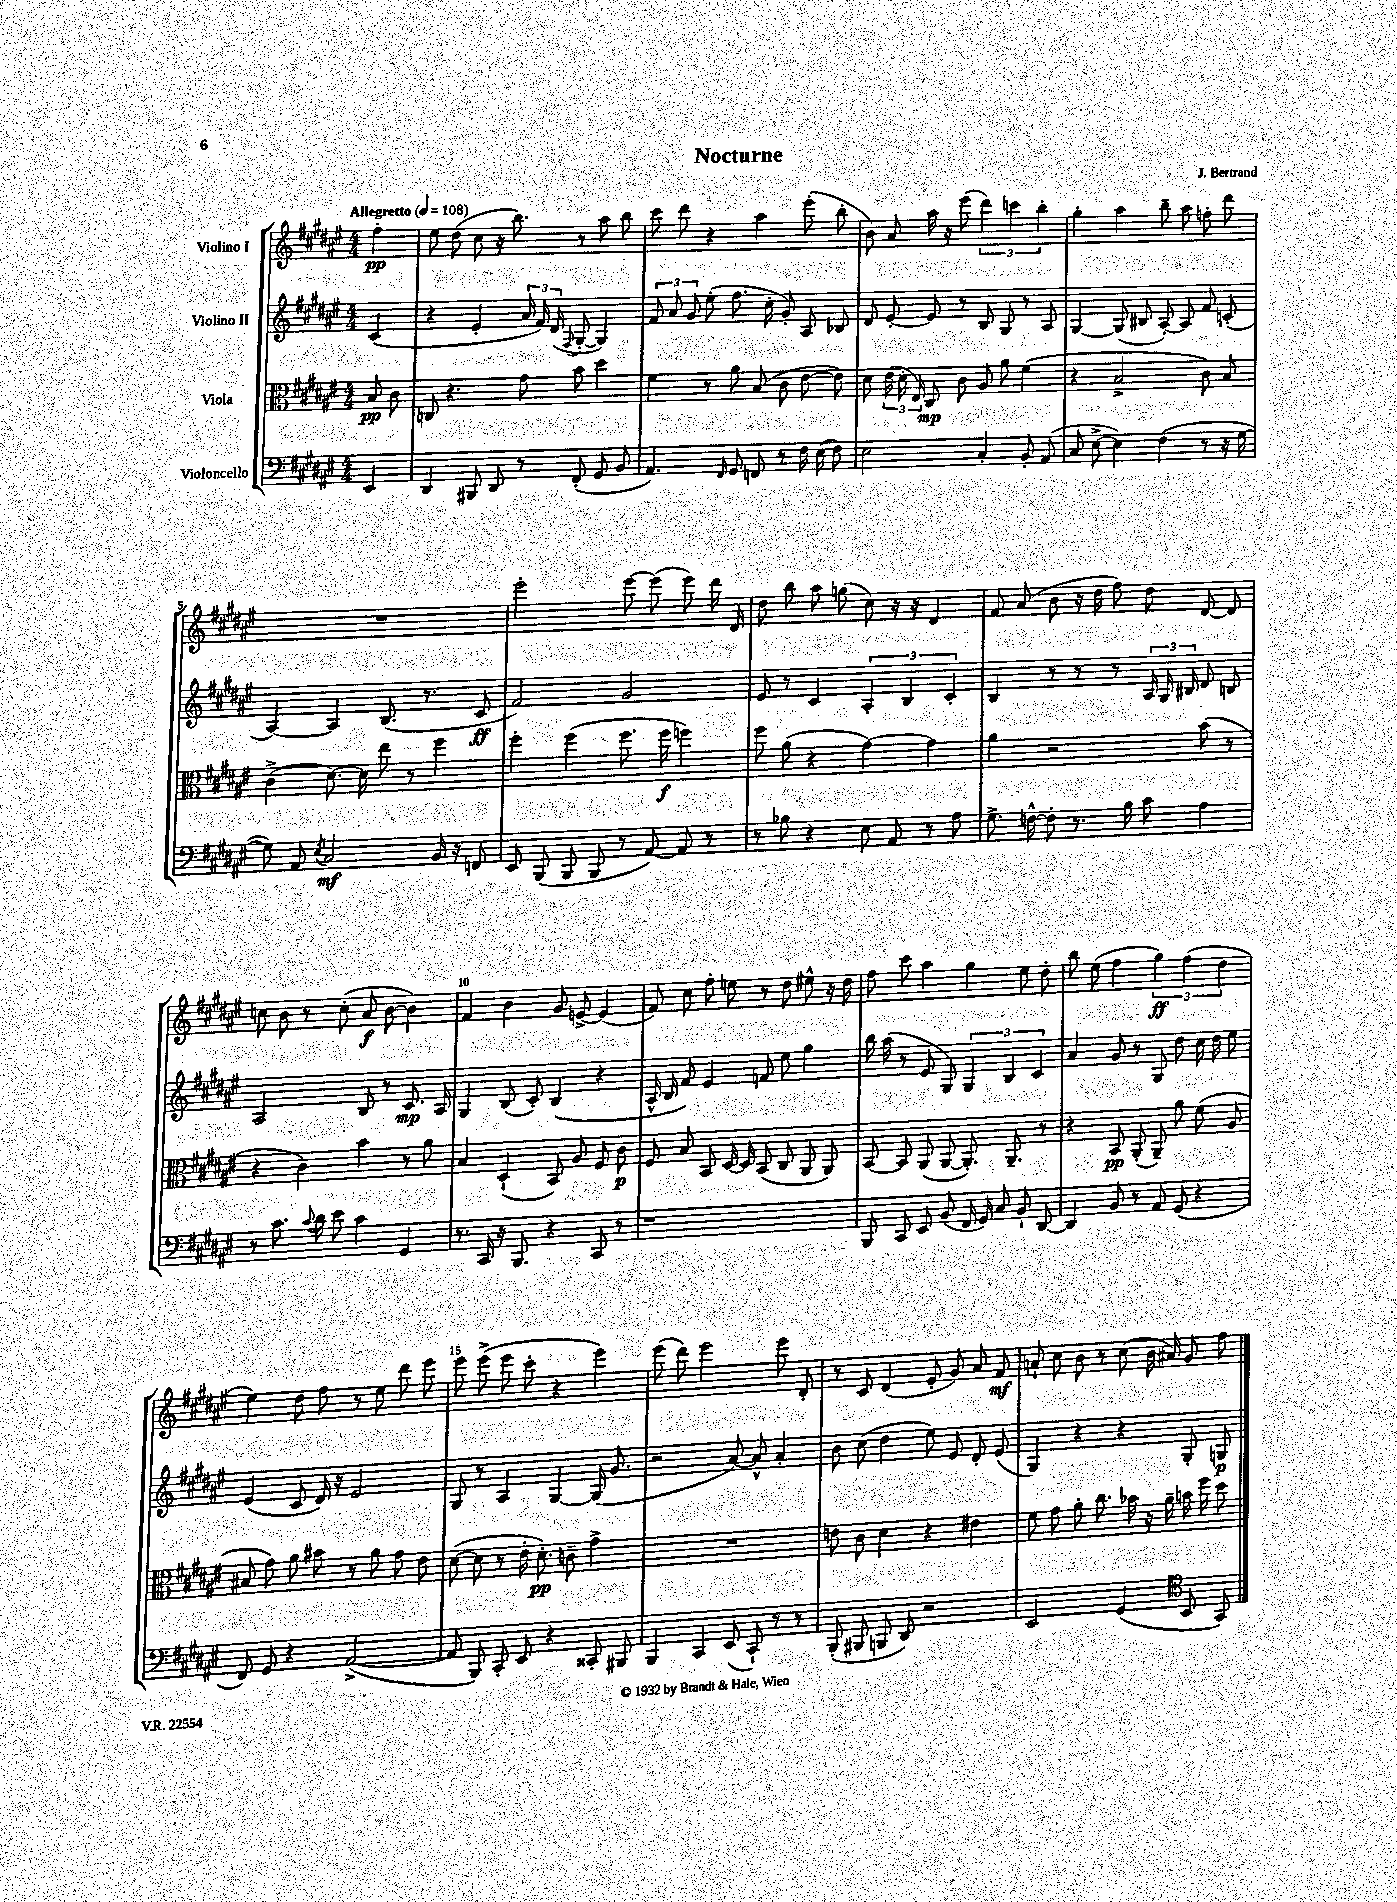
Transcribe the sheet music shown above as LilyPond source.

\header { title = "Nocturne" composer = "J. Bertrand" }
<<
\new StaffGroup <<
\new Staff = "s0" \with { instrumentName = "Violino I" } {
    \clef treble \key fis \major \numericTimeSignature \time 4/4 \partial 4 \tempo "Allegretto" 4 = 108
    \autoBeamOff fis''4-.\pp |
    eis''8 dis''8( cis''8 r16 b''8.) r8 ais''8 b''8 |
    cis'''8 dis'''8 r4 ais''4 eis'''8-.( b''8-. |
    b'8) ais'8 ais''16 r16 eis'''8( \tuplet 3/2 { dis'''4) c'''4 b''4-. } |
    gis''4-. ais''4 b''8-- ais''8 f''8-. dis'''8 |
    R1 |
    eis'''2-. eis'''8~ eis'''8( eis'''8) dis'''16 dis'16 |
    dis''8 b''8 ais''8 g''8( cis''8) r16 r16 dis'4 |
    fis'8 ais'8( b'8 r16 dis''16 fis''8) dis''8 dis'8~ dis'8 |
    c''8 b'8 r8 c''8-.( ais'8\f b'8~ b'4) |
    fis'4 b'4 gis'8 e'8~-> e'4( |
    fis'8) cis''8 fis''8-. e''8 r8 dis''8 eis''8-^ r16 dis''16 |
    fis''8 cis'''8 ais''4 gis''4 eis''8 dis''8-. |
    b''8 eis''8( fis''4 \tuplet 3/2 { gis''4\ff) fis''4( dis''4 } |
    eis''4) dis''8 fis''8 r8 eis''8 dis'''8 eis'''8 |
    eis'''8 eis'''8->( eis'''8 cis'''8-. r4 eis'''4) |
    eis'''8( dis'''8) eis'''2 eis'''8 dis'8-. |
    r8 cis'8 dis'4( eis'8-. gis'8) ais'8 fis'8\mf |
    a'8-! cis''8 b'8 r8 cis''8( b'16 ais'16) gis'8 fis''8 \bar "|." |
}
\new Staff = "s1" \with { instrumentName = "Violino II" } {
    \clef treble \key fis \major \numericTimeSignature \time 4/4 \partial 4
    \autoBeamOff cis'4( |
    r4 eis'4-. \tuplet 3/2 { ais'16 fis'16) dis'16( } \appoggiatura { fis8 } gis8~-. gis4) |
    \tuplet 3/2 { fis'8 ais'8 gis'8 } eis''8-.( fis''8. cis''16-. gis'8-.) ais8 bes8 |
    dis'8 eis'8~-. eis'8 r8 b8 gis8 r8 ais8 |
    gis4~ gis8( bis8 ais8~-.) ais8 fis'8 c'8-.( |
    ais4~) ais4 b8.( r8. cis'8\ff |
    fis'2) gis'2 |
    eis'8 r8 cis'4 \tuplet 3/2 { ais4-. b4 cis'4-. } |
    b4 r8 r8 r8 \tuplet 3/2 { ais16 gis16 bis16 } dis'8 b8 |
    ais2 b8 r8 cis'8.\mp ais16 |
    gis4 b8( cis'8-.) b4( r4 |
    ais16-^ b16 fis'8) eis'4 f'8 eis''8 gis''4 |
    b''16 ais''16( r8 eis'8 gis8) \tuplet 3/2 { gis4 b4 cis'4 } |
    ais'4 gis'8 r8 gis8 dis''8 cis''16 dis''16 eis''8 |
    eis'4( cis'8 dis'16) r16 eis'2 |
    gis8 r8 ais4 gis4~ gis16( gis'8. |
    r2 ais'8~) ais'8-^ ais'4-. |
    b'8 cis''8( dis''4 eis''8) eis'8 dis'8-. eis'8( |
    gis4) r4 r4 gis8-. g8\p \bar "|." |
}
\new Staff = "s2" \with { instrumentName = "Viola" } {
    \clef alto \key fis \major \numericTimeSignature \time 4/4 \partial 4
    \autoBeamOff b8\pp cis'8 |
    c8 r4. gis'8 b'8 dis''4 |
    fis'4 r8 ais'8 b8( cis'8 eis'8~ eis'8) |
    dis'8 \tuplet 3/2 { eis'16( dis'16-. eis16) } cis8\mp cis'8 ais8 ais'8 fis'4( |
    r4 b2-> cis'8) b8 |
    cis'4->( dis'8.~) dis'16 eis''8 r8 fis''4 |
    fis''4-. fis''4( fis''8. fis''16\f f''4) |
    fis''8 ais'8( r4 gis'4~) gis'4 |
    ais'4 r2 b'8( r8 |
    r4 cis'4) b'4 r8 ais'8 |
    b4 dis4-!( b,8) ais8 fis8 cis'8\p |
    fis8 b8 b,8 dis16~ dis16 b,8( cis8 ais,8 ais,8) |
    b,8~ b,8 ais,8( ais,8~ ais,8.-.) ais,8.-- r8 |
    r4 b,8\pp ais,8-.( ais,8--) ais'8 fis'8( ais8 |
    bis8 gis'8) ais'8 bis'8 r8 ais'8 gis'8 eis'8 |
    dis'8~( dis'8 r8 eis'16-. dis'8.-.\pp) c'8-- gis'4-> |
    R1 |
    e'8 cis'8 dis'4 r4 eis'4 |
    fis'8 gis'8 ais'8-. cis''8. bes'16 r16 ais'16-- b'16 fis''16 dis''8 \bar "|." |
}
\new Staff = "s3" \with { instrumentName = "Violoncello" } {
    \clef bass \key fis \major \numericTimeSignature \time 4/4 \partial 4
    \autoBeamOff eis,4 |
    dis,4 bis,,8 dis,8 r8 fis,8-.( gis,8 b,8 |
    ais,4.) \grace { fis,16 } gis,8 f,8 r8 fis16 eis16( fis8) |
    eis2 cis4-. b,8-. ais,8( |
    cis8 eis8~-> eis4) fis4( r8 r16 gis16~ |
    gis8) ais,8 \acciaccatura { eis8 } cis2\mf b,16 r16 f,8 |
    eis,8 b,,8( b,,8 b,,8 r8 ais,8~) ais,8 r8 |
    r8 bes8 r4 eis8 ais,8 r8 ais8 |
    gis8.-> f16~-^ f8-. r8. b16 cis'8 ais4 |
    r8 cis'8. \appoggiatura { cis'8 } dis'16 eis'8 cis'4 gis,4 |
    r8. cis,16 r16 b,,8. r4 cis,8 r8 |
    r1 |
    b,,8 cis,8 eis,8 b,8( fis,16 gis,16) cis8 b,8-! dis,8~ |
    dis,4 b,8 r8 ais,8 gis,8( r4 |
    fis,8) gis,8 r4 ais,2~->( |
    ais,8 b,,8) cis,8-. eis,8 r4 cisis,8-. bis,,8 |
    b,,4 cis,4 eis,8( cis,8-!) r8 r8 |
    b,,8-.( bis,,8 b,,8 dis,8) r2 |
    eis,2 gis,4( \clef tenor b,8 gis,8) \bar "|." |
}
>>
>>
\layout { \context { \Score \override BarNumber.break-visibility = ##(#f #t #t) barNumberVisibility = #(every-nth-bar-number-visible 5) } }
